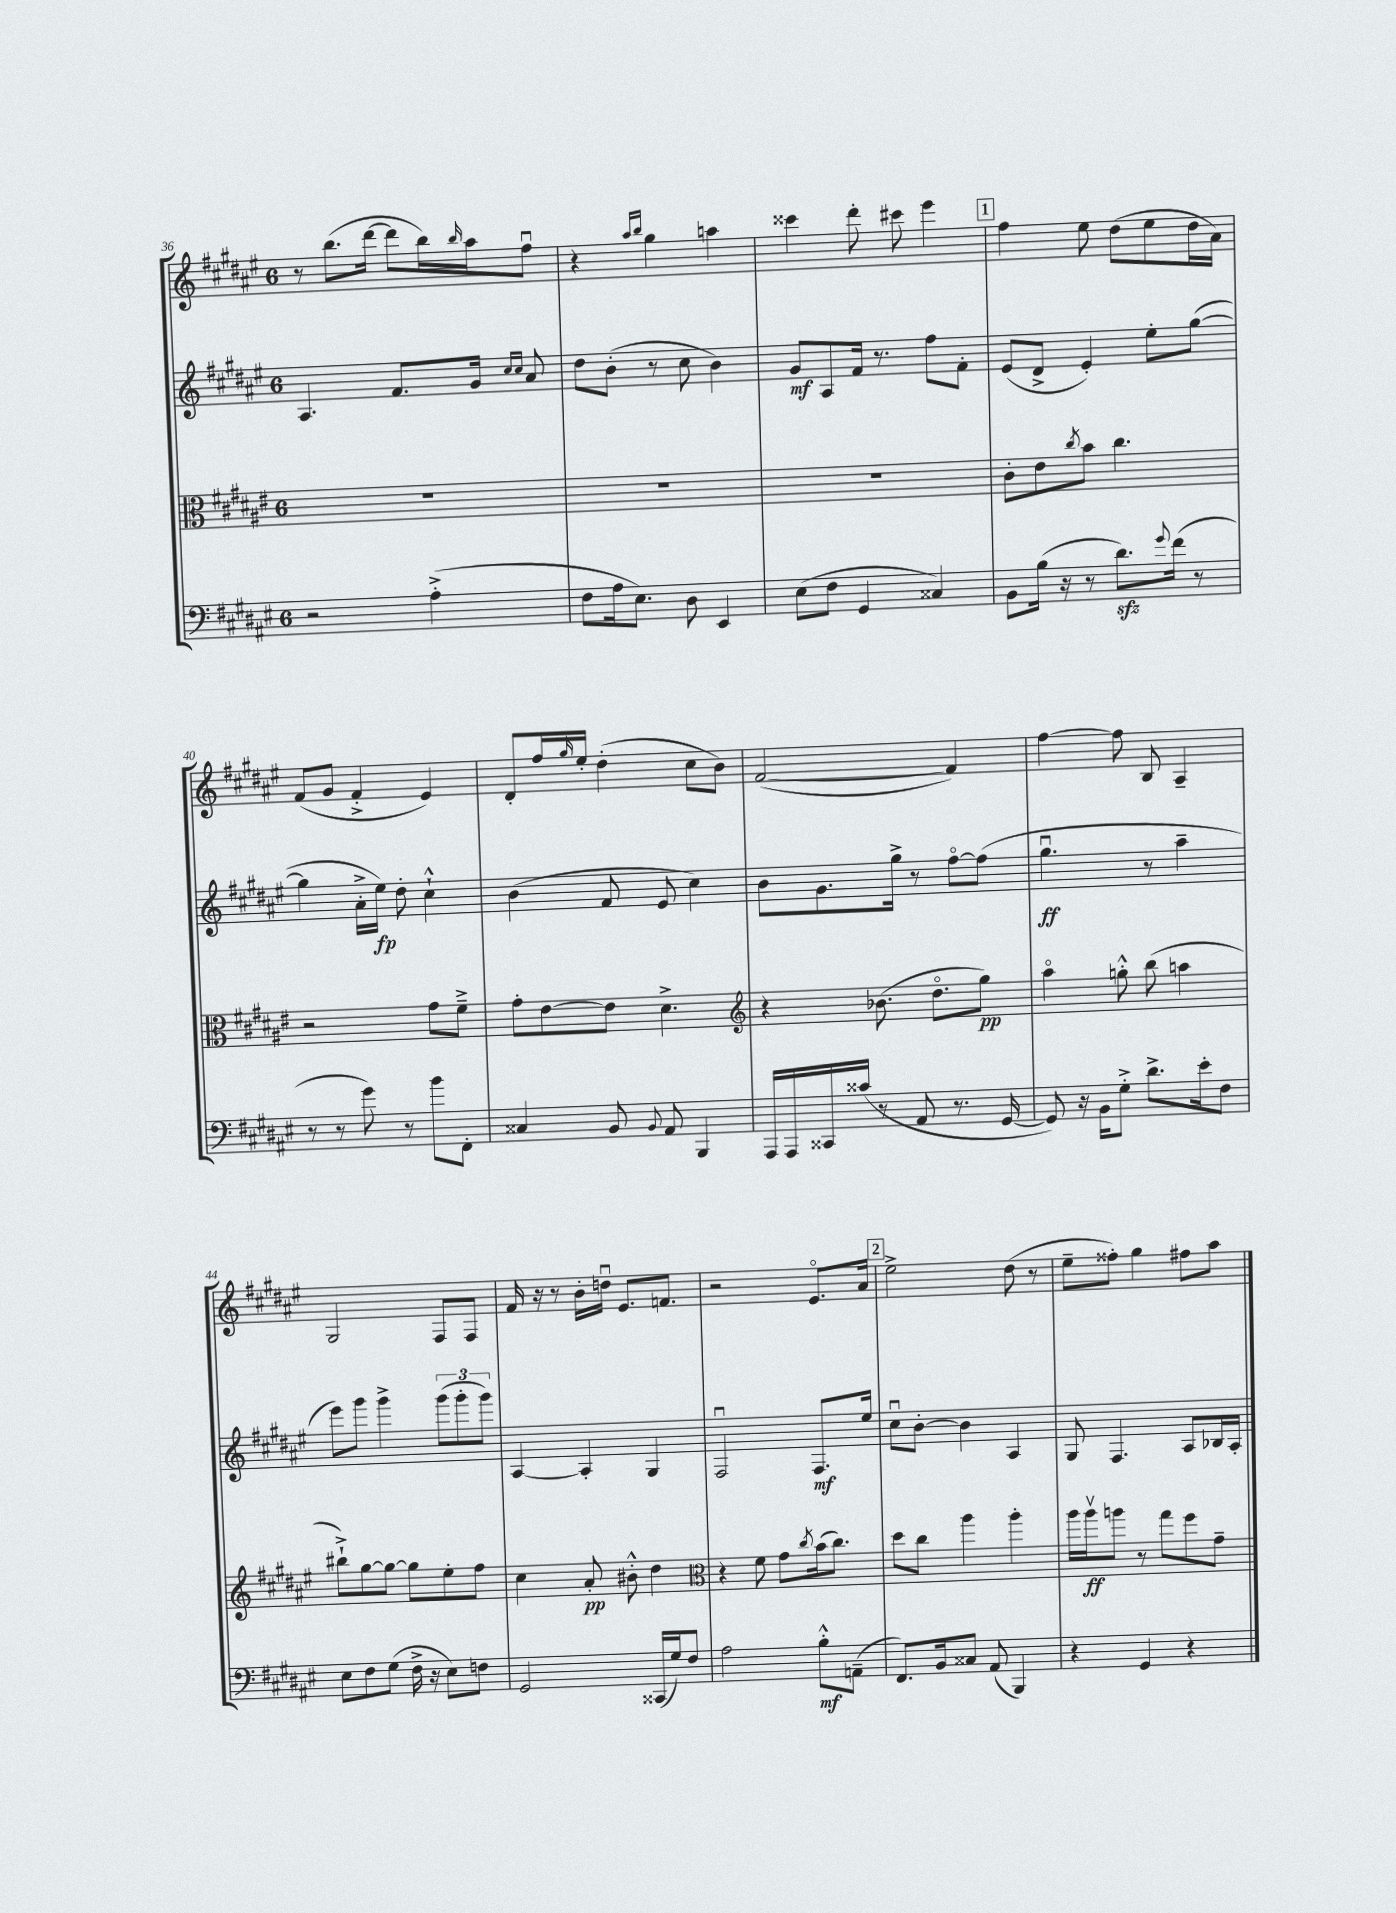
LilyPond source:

<<
\new StaffGroup <<
\new Staff = "s0" {
    \clef treble \key fis \major \once \override Staff.TimeSignature.style = #'single-digit \time 6/8
    r8 b''8.( dis'''16~ dis'''8 b''16) \grace { b''16 } ais''16 fis''8\downbow |
    r4 \grace { ais''16 b''16 } gis''4 a''4 |
    cisis'''4 dis'''8-. cis'''8 eis'''4 |
    \mark \markup { \box "1" } fis''4 eis''8 dis''8( eis''8 dis''16 ais'16) |
    fis'8( gis'8 fis'4-.-> eis'4) |
    dis'8-. fis''16 \grace { gis''16 } eis''16-. dis''4-.( cis''8 b'8) |
    fis'2~( fis'4) |
    fis''4~ fis''8 b8 ais4-- |
    gis2 fis8 fis8 |
    fis'16 r16 r8 b'16-. d''16\downbow eis'8. f'8. |
    r2 eis'8.\flageolet ais'16 |
    \mark \markup { \box "2" } eis''2-> dis''8( r8 |
    eis''8-- fisis''8-.) gis''4 fis''8 ais''8 \bar "|." |
}
\new Staff = "s1" {
    \clef treble \key fis \major \once \override Staff.TimeSignature.style = #'single-digit \time 6/8
    ais4. fis'8. gis'16 \grace { cis''16 cis''16 } ais'8 |
    dis''8 b'8-.( r8 cis''8 b'4) |
    gis'8\mf ais8 fis'16 r8. fis''8 fis'8-. |
    \mark \markup { \box "1" } eis'8( dis'8-> eis'4-.) eis''8-. gis''8~( |
    gis''4 ais'16-.-> eis''16\fp) dis''8-. cis''4-!-^ |
    b'4( fis'8 eis'8 cis''4) |
    b'8 gis'8. gis''16-> r8 fis''8~\flageolet fis''8( |
    gis''4.\downbow\ff r8 ais''4-- |
    eis'''8) gis'''8 gis'''4-> \tuplet 3/2 { gis'''8( gis'''8-. gis'''8) } |
    ais4~ ais4-. gis4 |
    fis2\downbow fis8.\mf eis''16 |
    \mark \markup { \box "2" } cis''8\downbow b'8~-. b'4 ais4 |
    gis8 fis4. ais8 bes16 ais16-. \bar "|." |
}
\new Staff = "s2" {
    \clef alto \key fis \major \once \override Staff.TimeSignature.style = #'single-digit \time 6/8
    R2. |
    R2. |
    R2. |
    \mark \markup { \box "1" } cis'8-. eis'8 \acciaccatura { cis''8 } b'8 cis''4. |
    r2 gis'8 fis'8---> |
    gis'8-. eis'8~ eis'8 dis'4.-> |
    \clef treble r4 bes'8.( dis''8.\flageolet gis''8\pp) |
    ais''4\flageolet g''8-.-^ b''8( a''4 |
    bis''8-!->) gis''8~ gis''8~ gis''8 eis''8-. fis''8 |
    cis''4 ais'8-.\pp bis'8-.-^ dis''4 |
    \clef alto r4 fis'8 gis'8 \acciaccatura { cis''8 } b'16( cis''8.) |
    \mark \markup { \box "2" } dis''8 cis''8 ais''4 ais''4-. |
    ais''16 ais''16\upbow\ff a''8 r8 gis''8 fis''8 gis'8-- \bar "|." |
}
\new Staff = "s3" {
    \clef bass \key fis \major \once \override Staff.TimeSignature.style = #'single-digit \time 6/8
    r2 ais4-.->( |
    fis8 ais16 eis8.) dis8 eis,4 |
    eis8( fis8 gis,4 cisis4) |
    \mark \markup { \box "1" } b,8 b16( r16 r8 dis'8.\sfz) \appoggiatura { gis'8 } fis'16( r8 |
    r8 r8 gis'8) r8 b'8 fis,8-. |
    cisis4 b,8 \appoggiatura { b,8 } ais,8 b,,4 |
    ais,,16 ais,,16 cisis,16 cisis'16( r8 ais,8 r8. gis,16~ |
    gis,8) r16 b,16 gis8-.-> dis'8.-> eis'16-. fis8 |
    eis8 fis8 gis8( fis16-> r16 eis8) f8 |
    gis,2 cisis,16( gis16) fis8 |
    ais2 b8-.-^\mf a,8--( |
    \mark \markup { \box "2" } fis,8.) b,16 cisis8 ais,8( b,,4) |
    r4 gis,4 r4 \bar "|." |
}
>>
>>
\layout { \context { \Score currentBarNumber = #36 } }
